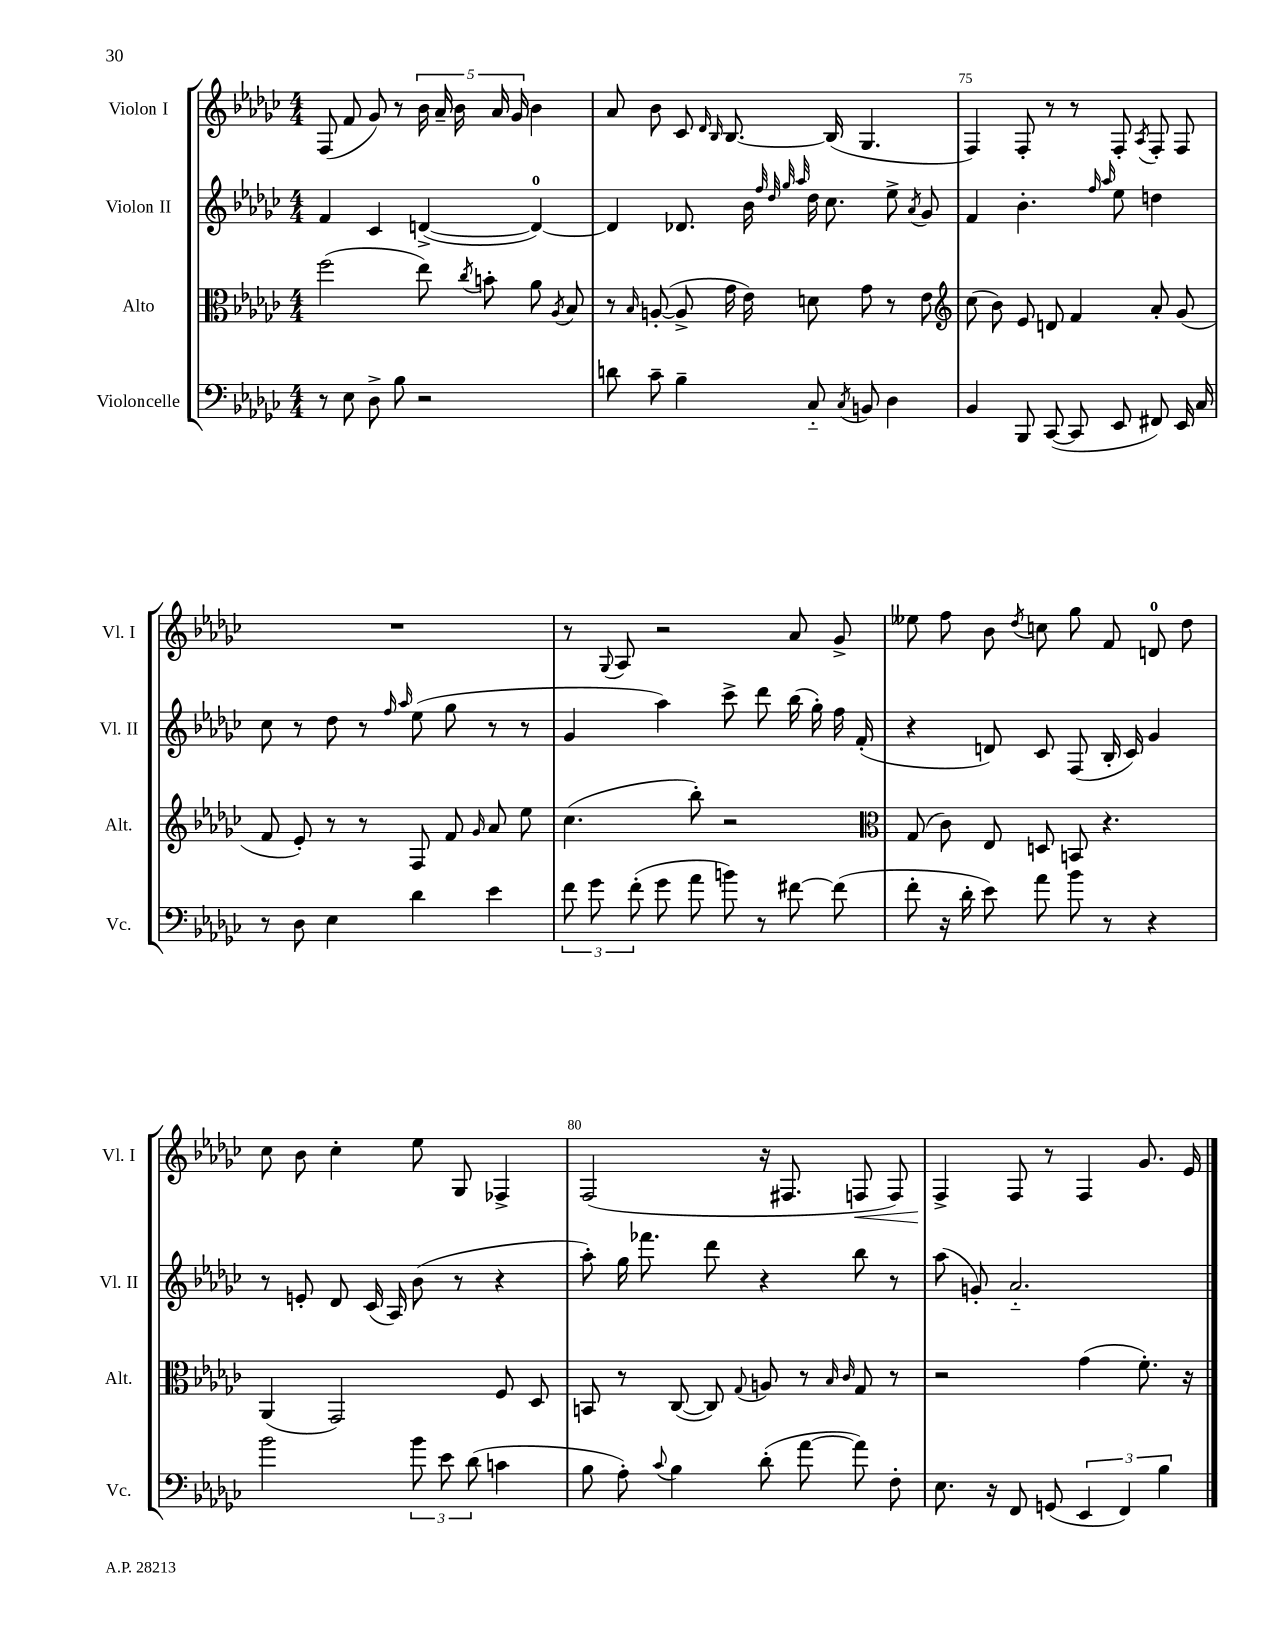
<<
\new StaffGroup <<
\new Staff = "s0" \with { instrumentName = "Violon I" shortInstrumentName = "Vl. I" } {
    \clef treble \key ges \major \numericTimeSignature \time 4/4
    \autoBeamOff f8( f'8 ges'8) r8 \tuplet 5/4 { bes'16 aes'16-- bes'16 aes'16 ges'16 } bes'4 |
    aes'8 bes'8 ces'8 \grace { des'16 bes16 } bes8.~ bes16( ges4. |
    f4) f8-. r8 r8 f8-. \acciaccatura { aes8 } f8-. f8 |
    R1 |
    r8 \appoggiatura { ges8 } aes8 r2 aes'8 ges'8-> |
    eeses''8 f''8 bes'8 \acciaccatura { des''8 } c''8 ges''8 f'8 d'8-0 des''8 |
    ces''8 bes'8 ces''4-. ees''8 ges8 fes4-> |
    f2( r16 fis8. f8\< f8) |
    f4->\! f8 r8 f4 ges'8. ees'16 \bar "|." |
}
\new Staff = "s1" \with { instrumentName = "Violon II" shortInstrumentName = "Vl. II" } {
    \clef treble \key ges \major \numericTimeSignature \time 4/4
    \autoBeamOff f'4 ces'4 d'4~->( d'4-0~) |
    d'4 des'8. bes'16 \grace { f''32 des''32 ges''32 aes''32 } des''16 ces''8. ees''8-> \acciaccatura { aes'8 } ges'8 |
    f'4 bes'4.-. \grace { f''16 aes''16 } ees''8 d''4 |
    ces''8 r8 des''8 r8 \grace { f''16 aes''16 } ees''8( ges''8 r8 r8 |
    ges'4 aes''4) ces'''8-> des'''8 bes''16( ges''16-.) f''16 f'16-.( |
    r4 d'8) ces'8 f8( bes16-. ces'16) ges'4 |
    r8 e'8-. des'8 ces'16( aes16) bes'8( r8 r4 |
    aes''8-.) ges''16 fes'''8. des'''8 r4 bes''8 r8 |
    aes''8( g'8-.) aes'2.-_ \bar "|." |
}
\new Staff = "s2" \with { instrumentName = "Alto" shortInstrumentName = "Alt." } {
    \clef alto \key ges \major \numericTimeSignature \time 4/4
    \autoBeamOff f''2( ees''8) \acciaccatura { ces''8 } b'8-. aes'8 \acciaccatura { aes8 } bes8 |
    r8 \grace { bes16 } a8~-.( a8-> ges'16 ees'16) d'8 ges'8 r8 ees'8 |
    \clef treble ces''8( bes'8) ees'8 d'8 f'4 aes'8-. ges'8( |
    f'8 ees'8-.) r8 r8 f8 f'8 \grace { ges'16 } aes'8 ees''8 |
    ces''4.( bes''8-.) r2 |
    \clef alto ges8( ces'8) ees8 d8 b,8 r4. |
    aes,4( ges,2) f8 des8 |
    b,8 r8 ces8~( ces8) \appoggiatura { ges8 } a8 r8 \grace { bes16 ces'16 } ges8 r8 |
    r2 ges'4( f'8.-.) r16 \bar "|." |
}
\new Staff = "s3" \with { instrumentName = "Violoncelle" shortInstrumentName = "Vc." } {
    \clef bass \key ges \major \numericTimeSignature \time 4/4
    \autoBeamOff r8 ees8 des8-> bes8 r2 |
    d'8 ces'8-- bes4-- ces8-_ \acciaccatura { ces8 } b,8 des4 |
    bes,4 bes,,8 ces,8~( ces,8 ees,8 fis,8) ees,16 ces16 |
    r8 des8 ees4 des'4 ees'4 |
    \tuplet 3/2 { f'8 ges'8 f'8-.( } ges'8 aes'8 b'8) r8 fis'8~ fis'8( |
    f'8-. r16 des'16-. ees'8) aes'8 bes'8 r8 r4 |
    bes'2 \tuplet 3/2 { bes'8 ees'8 des'8( } c'4 |
    bes8 aes8-.) \appoggiatura { ces'8 } bes4 des'8-.( aes'8~ aes'8) f8-. |
    ees8. r16 f,8 g,8( \tuplet 3/2 { ees,4 f,4) bes4 } \bar "|." |
}
>>
>>
\layout { \context { \Score currentBarNumber = #73 \override BarNumber.break-visibility = ##(#f #t #t) barNumberVisibility = #(every-nth-bar-number-visible 5) } }
